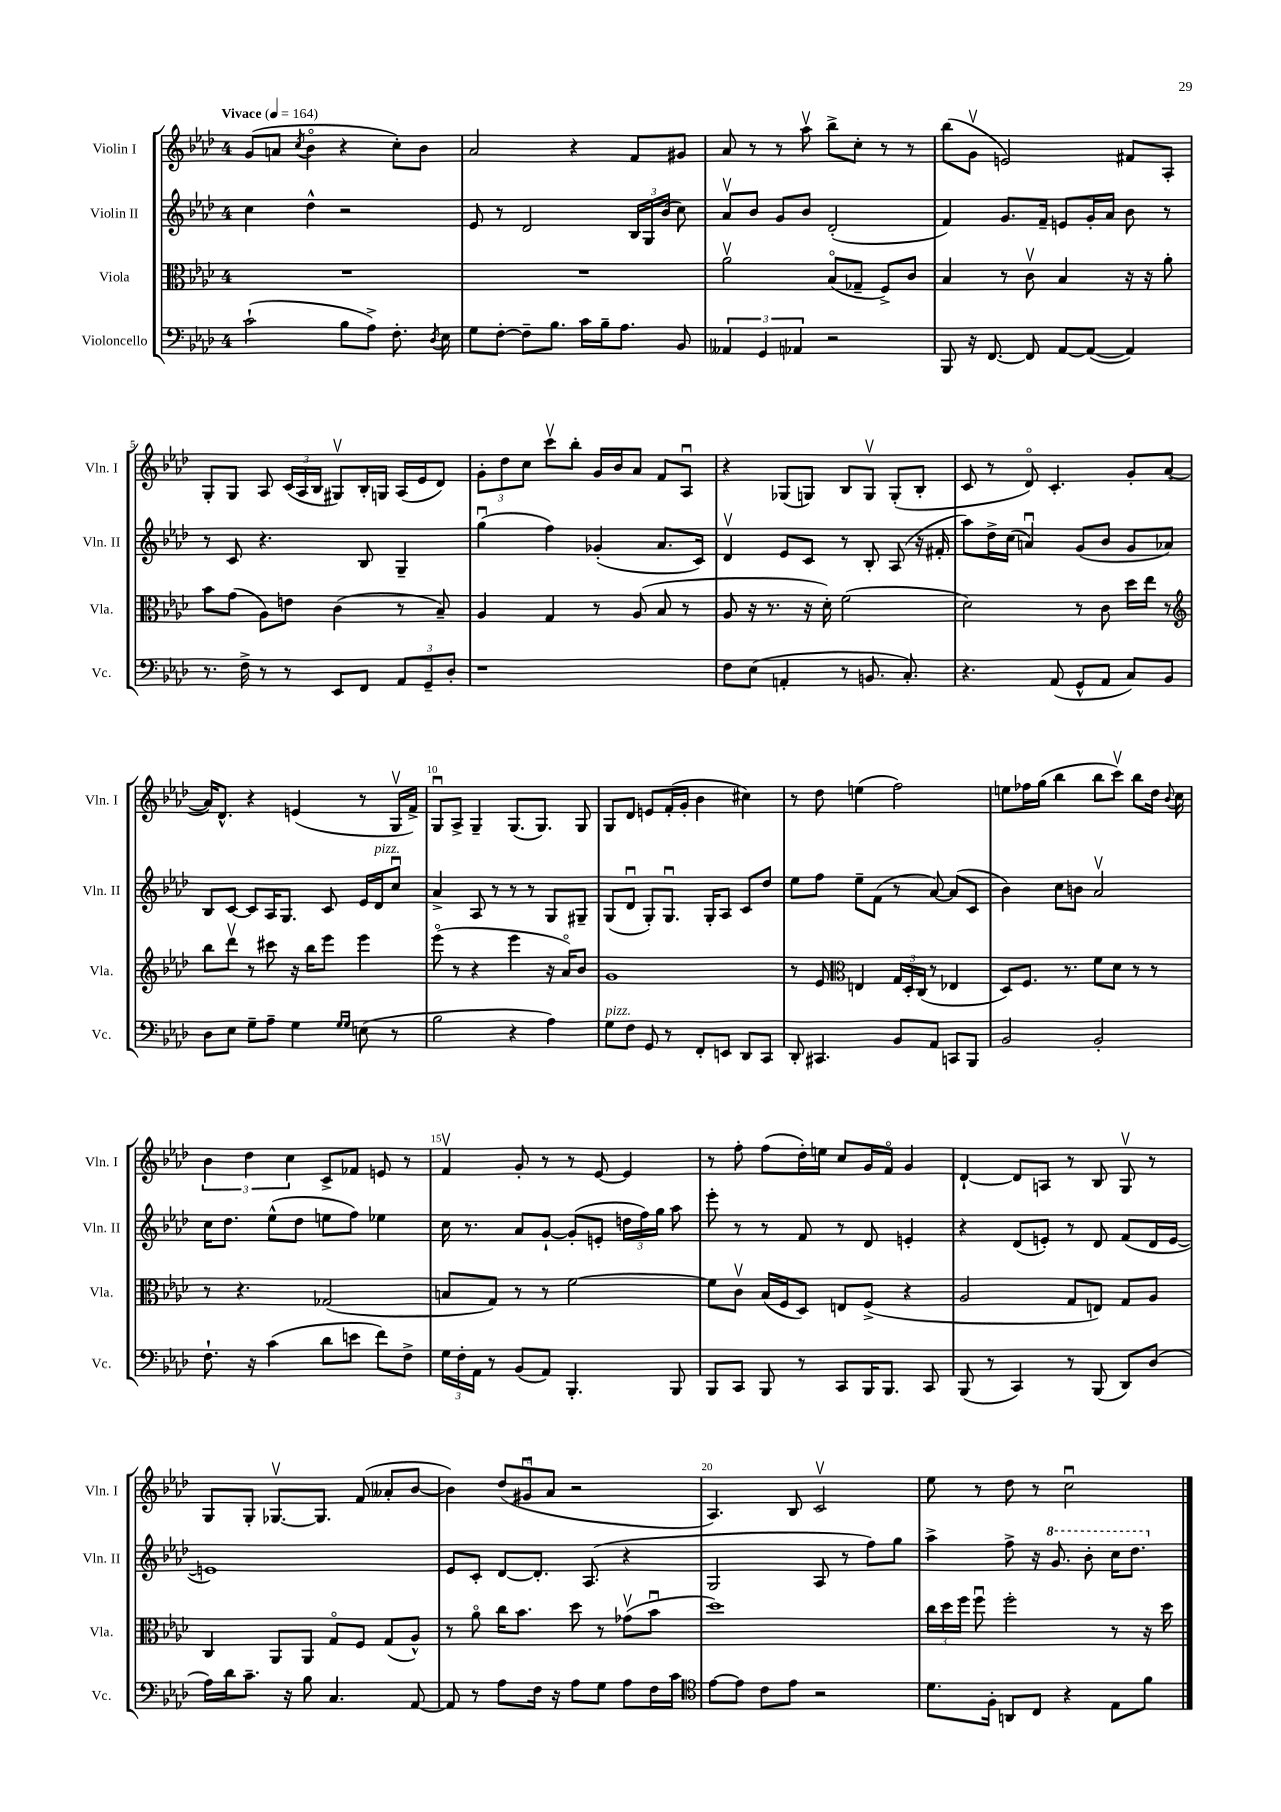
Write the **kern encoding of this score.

**kern	**kern	**kern	**kern
*staff4	*staff3	*staff2	*staff1
*clefF4	*clefC3	*clefG2	*clefG2
*k[b-e-a-d-]	*k[b-e-a-d-]	*k[b-e-a-d-]	*k[b-e-a-d-]
*M4/4	*M4/4	*M4/4	*M4/4
*MM164	*MM164	*MM164	*MM164
(2c`	1r	4cc	(8g
.	.	.	8a
.	.	.	8qcc
.	.	4dd-^^	4b-o
8B-	.	2r	4r
8A-^)	.	.	.
8.F'	.	.	8cc')
.	.	.	8b-
8qD-	.	.	.
16E-	.	.	.
=	=	=	=
8G	1r	8e-	2a-
[8F'	.	8r	.
8F~]	.	2d-	.
8.B-	.	.	.
.	.	.	4r
16c	.	.	.
16B-~	.	.	.
8.A-	.	.	.
.	.	24B-	8f
.	.	24G	.
.	.	(24b-	.
8BB-	.	8cc)	8g#
=	=	=	=
6AA--	2a-v	8a-v	8a-
.	.	8b-	8r
6GG	.	.	.
.	.	8g	8r
6AA-	.	.	.
.	.	8b-	8aa-v
2r	(8B-o	(2d-'	8bb-^
.	8G-~	.	8cc'
.	8F^)	.	8r
.	8c	.	8r
=	=	=	=
8BBB-	4B-	4f)	(8bb-
16r	.	.	8gv
[8.FF	.	.	.
.	8r	8.g	2e)
8FF]	8cv	.	.
.	.	16f~	.
[8AA-	4B-	8e	.
(8AA-_	.	16g'	.
.	.	16a-	.
4AA-])	16r	8b-	8f#
.	16r	.	.
.	8a-'	8r	8A-'
=	=	=	=
8.r	8b-	8r	8G'
.	(8g	8c	8G
16F^	.	.	.
8r	8A-)	4.r	8A-
8r	8e	.	(24c
.	.	.	24A-
.	.	.	24B-
8EE-	(4c	.	8G#v)
8FF	.	8B-	16B-'
.	.	.	16G
12AA-	8r	4G~	(16A-
.	.	.	16e-
12GG~	.	.	.
.	8B-~)	.	8d-)
12D-'	.	.	.
=	=	=	=
1r	4A-	(4ggu	12g'
.	.	.	12dd-
.	.	.	12cc
.	4G	4ff)	8cccv
.	.	.	8bb-'
.	8r	(4g-'	16g
.	.	.	16b-
.	(8A-	.	8a-
.	8B-	8.a-	8f
.	8r	.	8A-u
.	.	16c)	.
=	=	=	=
8F	8A-	4d-v	4r
(8E-	16r	.	.
.	8.r	.	.
4AA'	.	8e-	(8G-
.	16r	8c	8G)
.	16d-')	.	.
8r	(2f	8r	8B-
8.BB	.	8B-'	8Gv
.	.	(8A-	(8G'
8.C')	.	.	.
.	.	16r	8B-'
.	.	16f#'	.
=	=	=	=
4.r	2d-)	8aa-)	8c
.	.	16dd-^	8r
.	.	(16cc	.
.	.	4au)	8d-o)
(8AA-	.	.	4.c'
8GG^^	8r	(8g	.
8AA-	8c	8b-	.
8C)	16dd-	8g	8g'
.	16ee-	.	.
8BB-	8r	8a-)	([8a-
=	=	=	=
*	*clefG2	*	*
8D-	8bb-	8B-	16a-])
.	.	.	8.d-^^
8E-	8ddd-v	[8c	.
8G~	8r	8c]	4r
8A-~	8ccc#	16A-	.
.	.	8.G	.
4G	16r	.	(4e
.	16bb-	.	.
.	8eee-	8c	.
16qqG	.	.	.
16qqG	.	.	.
(8E	4eee-	16e-	8r
.	.	16d-	.
8r	.	8ccu	16Gv
.	.	.	16f^)
=	=	=	=
2B-	(8eee-o	4a-^	8Gu
.	8r	.	8A-^
.	4r	8A-	4G~
.	.	8r	.
4r	4eee-	8r	(8.G
.	.	8r	.
.	.	.	8.G)
4A-)	16r	8G	.
.	16a-o)	.	.
.	8b-	8G#~	8G
=	=	=	=
8G	1g	(8G	8G
8F	.	8d-u	8d-
8GG	.	8G')	8e
8r	.	8.Gu	(16f'
.	.	.	16g'
8FF'	.	.	4b-
.	.	16G'	.
8EE	.	8A-	.
8DD-	.	8c	4cc#)
8CC	.	8dd-	.
=	=	=	=
8DD-'	8r	8ee-	8r
4.CC#	8e-	8ff	8dd-
*	*clefC3	*	*
.	4E	8ee-~	(4ee
.	.	(8f	.
8BB-	24G	8r	2ff)
.	24D-'	.	.
.	(24C	.	.
8AA-	8r	[8a-)	.
8CC	4E-	(8a-]	.
8BBB-	.	8c	.
=	=	=	=
2BB-	8D-)	4b-)	8ee
.	8.F	.	16ff-
.	.	.	(16gg
.	.	8cc	4bb-
.	8.r	.	.
.	.	8b	.
2BB-'	8f	2a-v	8bb-
.	8d-	.	8cccv)
.	8r	.	8bb-
.	8r	.	16dd-
.	.	.	8qqb-
.	.	.	16cc
=	=	=	=
8.F`	8r	16cc	6b-
.	.	8.dd-	.
.	4.r	.	.
.	.	.	6dd-
16r	.	.	.
(4c	.	(8ee-^^	.
.	.	.	6cc
.	.	8dd-	.
8d-	(2G-	8ee	8c^
8e	.	8ff)	8f-
8f)	.	4ee-	8e
8F^	.	.	8r
=	=	=	=
24G	8B	16cc	4fv
24F'	.	.	.
.	.	8.r	.
24AA-	.	.	.
8r	8G)	.	.
(8BB-	8r	8a-	8g'
8AA-)	8r	[8g`	8r
4.BBB-'	[2f	(8g']	8r
.	.	8e'	[8e-
.	.	24dd	4e-]
.	.	24ff)	.
.	.	24gg	.
8BBB-	.	8aa-	.
=	=	=	=
8BBB-	8f]	8eee-'	8r
8CC	8cv	8r	8ff'
8BBB-	(16B-	8r	(8ff
.	16F	.	.
8r	8D-)	8f	16dd-')
.	.	.	16ee
8CC	8E	8r	8cc
16BBB-	(8F^	8d-	16g
8.BBB-	.	.	16fo
.	4r	4e'	4g
8CC	.	.	.
=	=	=	=
(8BBB-	2A-	4r	[4d-`
8r	.	.	.
4CC)	.	(8d-	8d-]
.	.	8e')	8A
8r	8G	8r	8r
(8BBB-	8E)	8d-	8B-
8DD-)	8G	(8f	8Gv
(8D-	8A-	16d-	8r
.	.	[16e	.
=	=	=	=
16A-)	4C	1e])	8G
16d-	.	.	.
8.c~	.	.	8G'
.	8AA-	.	[8.G-v
16r	.	.	.
8B-	8AA-	.	.
.	.	.	8.G-]
4.C	8Go	.	.
.	8F	.	(8f
.	(8G	.	8a--'
[8AA-	8A-^^)	.	[8b-
=	=	=	=
8AA-]	8r	8e-	4b-])
8r	8a-o	8c'	.
8A-	16cc	[8d-	(12dd-
.	8.b-	.	.
.	.	.	12g#u
16F	.	8.d-']	.
.	.	.	12a-
16r	.	.	.
8A-	8dd-	.	2r
.	.	(8.A-	.
8G	8r	.	.
8A-	(8g-v	4r	.
16F	8b-u	.	.
16c	.	.	.
=	=	=	=
*clefC4	*	*	*
[8e-	1dd-)	2G	4.A-)
8e-]	.	.	.
8c	.	.	.
8e-	.	.	8B-
2r	.	8A-	2cv
.	.	8r	.
.	.	8ff)	.
.	.	8gg	.
=	=	=	=
8.d-	24cc	4aa-^	8ee-
.	24dd-	.	.
.	24ff	.	.
.	8ffu	.	8r
16F'	.	.	.
8AA	2ff'	8ff^	8dd-
8C	.	16r	8r
.	.	8.gg	.
4r	.	.	2ccu
.	.	8bb-'	.
8E-	8r	16ccc	.
.	.	8.ddd-	.
8f	16r	.	.
.	16dd-	.	.
==	==	==	==
*-	*-	*-	*-
